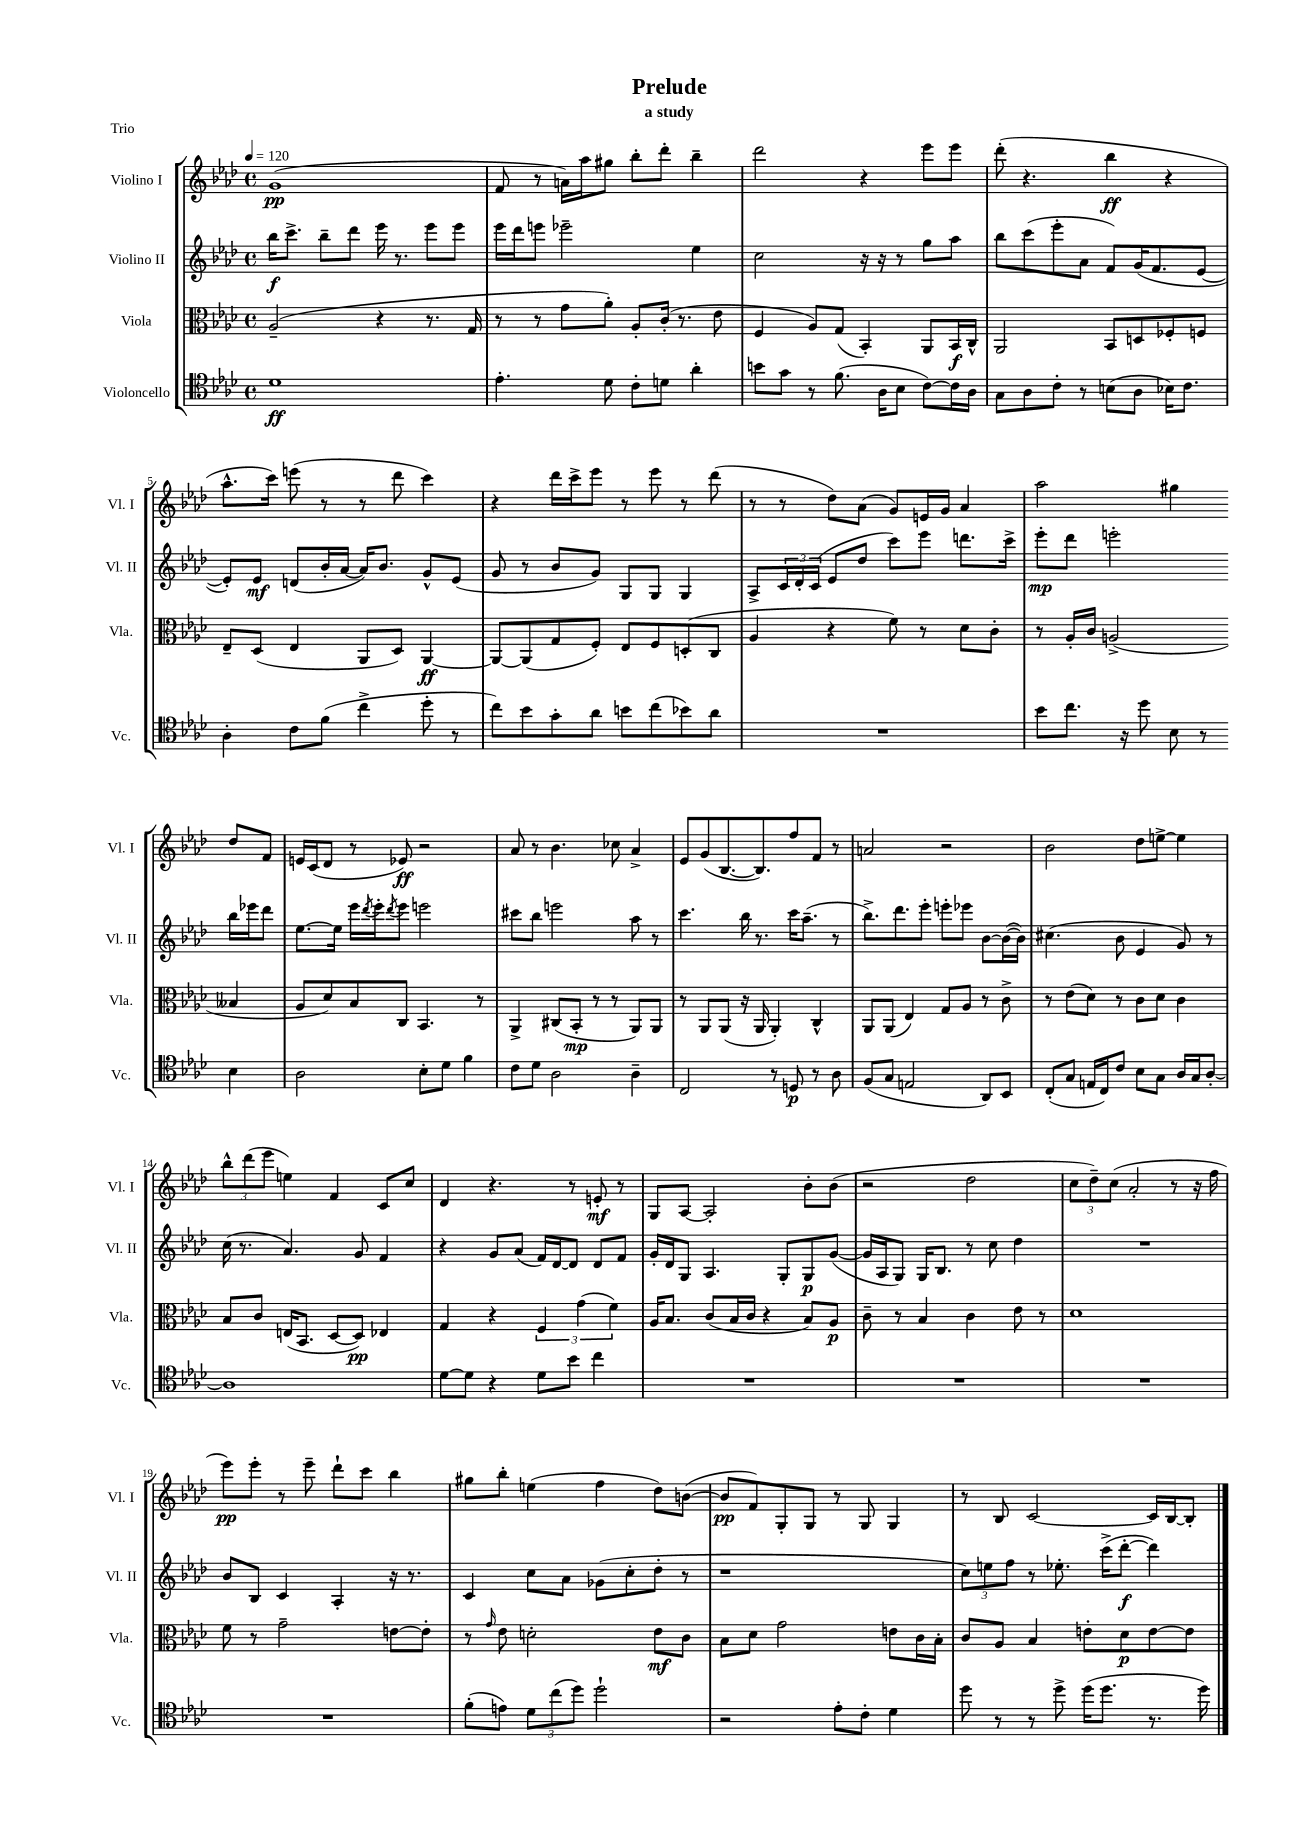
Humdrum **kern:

**kern	**dynam	**kern	**dynam	**kern	**dynam	**kern	**dynam
*part4	*part4	*part3	*part3	*part2	*part2	*part1	*part1
*staff4	*staff4	*staff3	*staff3	*staff2	*staff2	*staff1	*staff1
*I"Violoncello	*	*I"Viola	*	*I"Violino II	*	*I"Violino I	*
*I'Vc.	*	*I'Vla.	*	*I'Vl. II	*	*I'Vl. I	*
*clefC4	*	*clefC3	*	*clefG2	*	*clefG2	*
*k[b-e-a-d-]	*	*k[b-e-a-d-]	*	*k[b-e-a-d-]	*	*k[b-e-a-d-]	*
*M4/4	*	*M4/4	*	*M4/4	*	*M4/4	*
*met(c)	*	*met(c)	*	*met(c)	*	*met(c)	*
*MM120	*	*MM120	*	*MM120	*	*MM120	*
=1	=1	=1	=1	=1	=1	=1	=1
1d-	ff	(2A-~/	.	16bb-\KL	f	(1g	pp
.	.	.	.	8.ccc^\J	.	.	.
.	.	.	.	8bb-~\L	.	.	.
.	.	.	.	8ddd-\J	.	.	.
.	.	4r	.	16eee-\	.	.	.
.	.	.	.	8.r	.	.	.
.	.	8.r	.	8eee-\L	.	.	.
.	.	.	.	8eee-\J	.	.	.
.	.	16G/	.	.	.	.	.
=2	=2	=2	=2	=2	=2	=2	=2
4.e-'\	.	8r	.	16eee-\LL	.	8f/	.
.	.	.	.	16ddd-\J	.	.	.
.	.	8r	.	8eeen\J	.	8r	.
.	.	8g\L	.	2eee-X~\	.	16an\LL)	.
.	.	.	.	.	.	16aa-\J	.
8d-\	.	8a-'\J)	.	.	.	8gg#X\J	.
8c'\L	.	8A-'/L	.	.	.	8bb-'\L	.
8dn\J	.	(16c'/Jk	.	.	.	8ddd-'\J	.
.	.	8.r	.	.	.	.	.
4a-'\	.	.	.	4ee-\	.	4bb-~\	.
.	.	8e-\	.	.	.	.	.
=3	=3	=3	=3	=3	=3	=3	=3
8bn\L	.	4F/	.	2cc\	.	2ddd-\	.
8g\J	.	.	.	.	.	.	.
8r	.	8A-/L)	.	.	.	.	.
(8.f\	.	(8G/J	.	.	.	.	.
.	.	4BB-'/)	.	16r	.	4r	.
16A-\KL	.	.	.	16r	.	.	.
8B-\J	.	.	.	8r	.	.	.
[8c\L)	.	8AA-/L	.	8gg\L	.	8eee-\L	.
16c\L]	.	16BB-/L	f	8aa-\J	.	8eee-\J	.
16A-\JJ	.	16C^^/JJ	.	.	.	.	.
=4	=4	=4	=4	=4	=4	=4	=4
8G\L	.	2AA-/	.	8bb-\L	.	(8ddd-'\	.
8A-\	.	.	.	(8ccc\	.	4.r	.
8c'\J	.	.	.	8eee-'\	.	.	.
8r	.	.	.	8a-\J	.	.	.
(8Bn\L	.	8BB-/L	.	8f/L)	.	4bb-\	ff
8A-\J	.	8Dn/	.	(16g/K	.	.	.
.	.	.	.	8.f/	.	.	.
16B-X\KL)	.	8F-X'/	.	.	.	4r	.
8.c\J	.	.	.	.	.	.	.
.	.	8Fn/J	.	[8e-/J	.	.	.
!!LO:LB:g=z
=5	=5	=5	=5	=5	=5	=5	=5
4A-'\	.	8E-~/L	.	8e-'/L])	.	8.aa-^^\L	.
.	.	(8D-/J	.	8e-/J	mf	.	.
.	.	.	.	.	.	16ccc\Jk)	.
8c\L	.	4E-/	.	(8dn/L	.	(8eeen\	.
(8f\J	.	.	.	16b-'/L	.	8r	.
.	.	.	.	[16a-/JJ	.	.	.
4cc^\	.	8AA-/L	.	16a-/KL])	.	8r	.
.	.	.	.	8.b-/J	.	.	.
.	.	8D-/J)	.	.	.	8ddd-\	.
8dd-'\	.	[4AA-/	ff	8g^^/L	.	4ccc\)	.
8r	.	.	.	(8e-/J	.	.	.
=6	=6	=6	=6	=6	=6	=6	=6
8cc\L)	.	8AA-/L_	.	8g/	.	4r	.
8b-\	.	(8AA-/]	.	8r	.	.	.
8g'\	.	8G/	.	8b-/L	.	16ddd-\LL	.
.	.	.	.	.	.	16ccc^\J	.
8a-\J	.	8F'/J)	.	8g/J)	.	8eee-\J	.
8bn\L	.	8E-/L	.	8G/L	.	8r	.
(8cc\	.	8F/	.	8G/J	.	8eee-\	.
8b-X\)	.	(8Dn'/	.	4G/	.	8r	.
8a-\J	.	8C/J	.	.	.	(8ddd-\	.
=7	=7	=7	=7	=7	=7	=7	=7
1r	.	4A-/	.	8A-^/L	.	8r	.
.	.	.	.	24c/L	.	8r	.
.	.	.	.	24d-'/	.	.	.
.	.	.	.	(24c/JJ	.	.	.
.	.	4r	.	8e-/L	.	8dd-\L)	.
.	.	.	.	8dd-/J	.	(8a-\J	.
.	.	8f\)	.	8ccc\L)	.	8g/L)	.
.	.	8r	.	8eee-\J	.	16en/L	.
.	.	.	.	.	.	16g/JJ	.
.	.	8d-\L	.	8.dddn\L	.	4a-/	.
.	.	8c'\J	.	.	.	.	.
.	.	.	.	16ccc^\Jk	.	.	.
=8	=8	=8	=8	=8	=8	=8	=8
8b-\L	.	8r	.	8eee-'\L	mp	2aa-\	.
8.cc\J	.	16A-'/LL	.	8ddd-\J	.	.	.
.	.	16c/JJ	.	.	.	.	.
.	.	(2An^/	.	2eeen'\	.	.	.
16r	.	.	.	.	.	.	.
8dd-\	.	.	.	.	.	.	.
8B-\	.	.	.	.	.	4gg#X\	.
8r	.	.	.	.	.	.	.
4B-\	.	4B--X/	.	16bb-\LL	.	8dd-/L	.
.	.	.	.	16eee-X\J	.	.	.
.	.	.	.	8ddd-\J	.	8f/J	.
!!LO:LB:g=z
=9	=9	=9	=9	=9	=9	=9	=9
2A-\	.	8A-/L	.	[8.ee-\L	.	16en/LL	.
.	.	.	.	.	.	(16c/J	.
.	.	8d-/)	.	.	.	8d-/J	.
.	.	.	.	16ee-\Jk]	.	.	.
.	.	8B-/	.	16eee-\LL	.	8r	.
.	.	.	.	8qddd-/	.	.	.
.	.	.	.	16eee-'\J	.	.	.
.	.	.	.	8qddd-/	.	.	.
.	.	8C/J	.	8eee-\J	.	8e-X/)	ff
8B-'\L	.	4.BB-/	.	2eeen\	.	2r	.
8d-\J	.	.	.	.	.	.	.
4f\	.	.	.	.	.	.	.
.	.	8r	.	.	.	.	.
=10	=10	=10	=10	=10	=10	=10	=10
8c\L	.	4AA-^/	.	8ccc#X\L	.	8a-/	.
8d-\J	.	.	.	8bb-\J	.	8r	.
2A-\	.	(8C#X/L	.	2eeen\	.	4.b-\	.
.	.	8BB-'/J	mp	.	.	.	.
.	.	8r	.	.	.	.	.
.	.	8r	.	.	.	8cc-X\	.
4A-~\	.	8AA-/L)	.	8aa-\	.	4a-^/	.
.	.	8AA-/J	.	8r	.	.	.
=11	=11	=11	=11	=11	=11	=11	=11
2C/	.	8r	.	4.ccc\	.	8e-/L	.
.	.	8AA-/L	.	.	.	(8g/	.
.	.	(8AA-/J	.	.	.	[8.B-/	.
.	.	16r	.	16bb-\	.	.	.
.	.	16AA-/	.	8.r	.	8.B-/])	.
8r	.	4AA-'/)	.	.	.	.	.
8Dn/	p	.	.	16ccc\KL	.	8ff/	.
.	.	.	.	(8.aa-~\J	.	.	.
8r	.	4C^^/	.	.	.	8f/J	.
8A-\	.	.	.	8r	.	8r	.
=12	=12	=12	=12	=12	=12	=12	=12
(8F/L	.	8AA-/L	.	8.bb-^\L)	.	2an/	.
8G/J	.	(8AA-/J	.	.	.	.	.
.	.	.	.	8.ddd-\	.	.	.
2En/	.	4E-/)	.	.	.	.	.
.	.	.	.	8eee-'\J	.	.	.
.	.	8G/L	.	8eeen'\L	.	2r	.
.	.	8A-/J	.	8eee-X\J	.	.	.
8AA-/L)	.	8r	.	[8b-\L	.	.	.
8BB-/J	.	8c^\	.	(16b-\L_	.	.	.
.	.	.	.	16b-\JJ])	.	.	.
=13	=13	=13	=13	=13	=13	=13	=13
(8C'/L	.	8r	.	(4.cc#X\	.	2b-\	.
8G/J	.	(8e-\L	.	.	.	.	.
16En/LL	.	8d-\J)	.	.	.	.	.
16C/J)	.	.	.	.	.	.	.
8c/J	.	8r	.	8b-\	.	.	.
8B-\L	.	8c\L	.	4e-/	.	8dd-\L	.
8G\J	.	8d-\J	.	.	.	[8een^\J	.
16A-/LL	.	4c\	.	8g/)	.	4ee\]	.
16G/J	.	.	.	.	.	.	.
[8A-'/J	.	.	.	8r	.	.	.
!!LO:LB:g=z
=14	=14	=14	=14	=14	=14	=14	=14
1A-]	.	8B-/L	.	(16cc\	.	12bb-^^\L	.
.	.	.	.	8.r	.	.	.
.	.	.	.	.	.	(12ddd-\	.
.	.	8c/J	.	.	.	.	.
.	.	.	.	.	.	12eee-\J	.
.	.	(16En/KL	.	4.a-/)	.	4een\)	.
.	.	8.BB-/J	.	.	.	.	.
.	.	[8D-/L	.	.	.	4f/	.
.	.	8D-/J])	pp	8g/	.	.	.
.	.	4E-X/	.	4f/	.	8c/L	.
.	.	.	.	.	.	8cc/J	.
=15	=15	=15	=15	=15	=15	=15	=15
[8d-\L	.	4G/	.	4r	.	4d-/	.
8d-\J]	.	.	.	.	.	.	.
4r	.	4r	.	8g/L	.	4.r	.
.	.	.	.	(8a-/J	.	.	.
8d-\L	.	6F/	.	16f/LL)	.	.	.
.	.	.	.	[16d-/J	.	.	.
8b-\J	.	.	.	8d-/J]	.	8r	.
.	.	(6g\	.	.	.	.	.
4cc\	.	.	.	8d-/L	.	8en'/	mf
.	.	6f\)	.	.	.	.	.
.	.	.	.	8f/J	.	8r	.
=16	=16	=16	=16	=16	=16	=16	=16
1r	.	16A-/KL	.	16g'/LL	.	8G/L	.
.	.	8.B-/J	.	16d-/J	.	.	.
.	.	.	.	8G/J	.	[8A-/J	.
.	.	(8c/L	.	4.A-/	.	2A-'/]	.
.	.	16B-/L	.	.	.	.	.
.	.	16c/JJ	.	.	.	.	.
.	.	4r	.	.	.	.	.
.	.	.	.	8G'/L	.	.	.
.	.	8B-/L)	.	8G/	p	8b-'\L	.
.	.	8A-/J	p	([8g/J	.	(8b-\J	.
=17	=17	=17	=17	=17	=17	=17	=17
1r	.	8c~\	.	16g/LL]	.	2r	.
.	.	.	.	16A-/J	.	.	.
.	.	8r	.	8G/J)	.	.	.
.	.	4B-/	.	16G/KL	.	.	.
.	.	.	.	8.B-/J	.	.	.
.	.	4c\	.	8r	.	2dd-\	.
.	.	.	.	8cc\	.	.	.
.	.	8e-\	.	4dd-\	.	.	.
.	.	8r	.	.	.	.	.
=18	=18	=18	=18	=18	=18	=18	=18
1r	.	1d-	.	1r	.	12cc\L	.
.	.	.	.	.	.	12dd-~\)	.
.	.	.	.	.	.	(12cc\J	.
.	.	.	.	.	.	2a-'/	.
.	.	.	.	.	.	8r	.
.	.	.	.	.	.	16r	.
.	.	.	.	.	.	16ff\	.
!!LO:LB:g=z
=19	=19	=19	=19	=19	=19	=19	=19
1r	.	8f\	.	8b-/L	.	8eee-\L)	pp
.	.	8r	.	8B-/J	.	8eee-'\J	.
.	.	2g~\	.	4c/	.	8r	.
.	.	.	.	.	.	8eee-~\	.
.	.	.	.	4A-'/	.	8ddd-`\L	.
.	.	.	.	.	.	8ccc\J	.
.	.	[8en\L	.	16r	.	4bb-\	.
.	.	.	.	8.r	.	.	.
.	.	8e'\J]	.	.	.	.	.
=20	=20	=20	=20	=20	=20	=20	=20
(8f'\L	.	8r	.	4c/	.	8gg#X\L	.
.	.	16qqg/	.	.	.	.	.
8en\J)	.	8e-\	.	.	.	8bb-'\J	.
12d-\L	.	2dn'\	.	8cc\L	.	(4een\	.
(12cc\	.	.	.	.	.	.	.
.	.	.	.	8a-\J	.	.	.
12dd-\J)	.	.	.	.	.	.	.
2dd-`\	.	.	.	(8g-X\L	.	4ff\	.
.	.	.	.	8cc'\	.	.	.
.	.	8e-\L	mf	8dd-'\J	.	8dd-\L)	.
.	.	8c\J	.	8r	.	([8bn\J	.
=21	=21	=21	=21	=21	=21	=21	=21
2r	.	8B-\L	.	1r	.	8b/L]	pp
.	.	8d-\J	.	.	.	8f/)	.
.	.	2g\	.	.	.	8G'/	.
.	.	.	.	.	.	8G/J	.
8e-'\L	.	.	.	.	.	8r	.
8c'\J	.	.	.	.	.	8G/	.
4d-\	.	8en\L	.	.	.	4G/	.
.	.	16c\L	.	.	.	.	.
.	.	16B-'\JJ	.	.	.	.	.
=22	=22	=22	=22	=22	=22	=22	=22
8dd-\	.	8c/L	.	12cc\L)	.	8r	.
.	.	.	.	12een\	.	.	.
8r	.	8A-/J	.	.	.	8B-/	.
.	.	.	.	12ff\J	.	.	.
8r	.	4B-/	.	8r	.	[2c/	.
8dd-^\	.	.	.	8.ee-X'\	.	.	.
(16dd-\KL	.	8en'\L	.	.	.	.	.
8.dd-\J	.	.	.	(16ccc^\KL	.	.	.
.	.	8d-\	p	[8ddd-'\J	f	.	.
8.r	.	[8e\	.	4ddd-\])	.	16c/LL]	.
.	.	.	.	.	.	[16B-/J	.
.	.	8e\J]	.	.	.	8B-'/J]	.
16dd-\)	.	.	.	.	.	.	.
==	==	==	==	==	==	==	==
*-	*-	*-	*-	*-	*-	*-	*-
